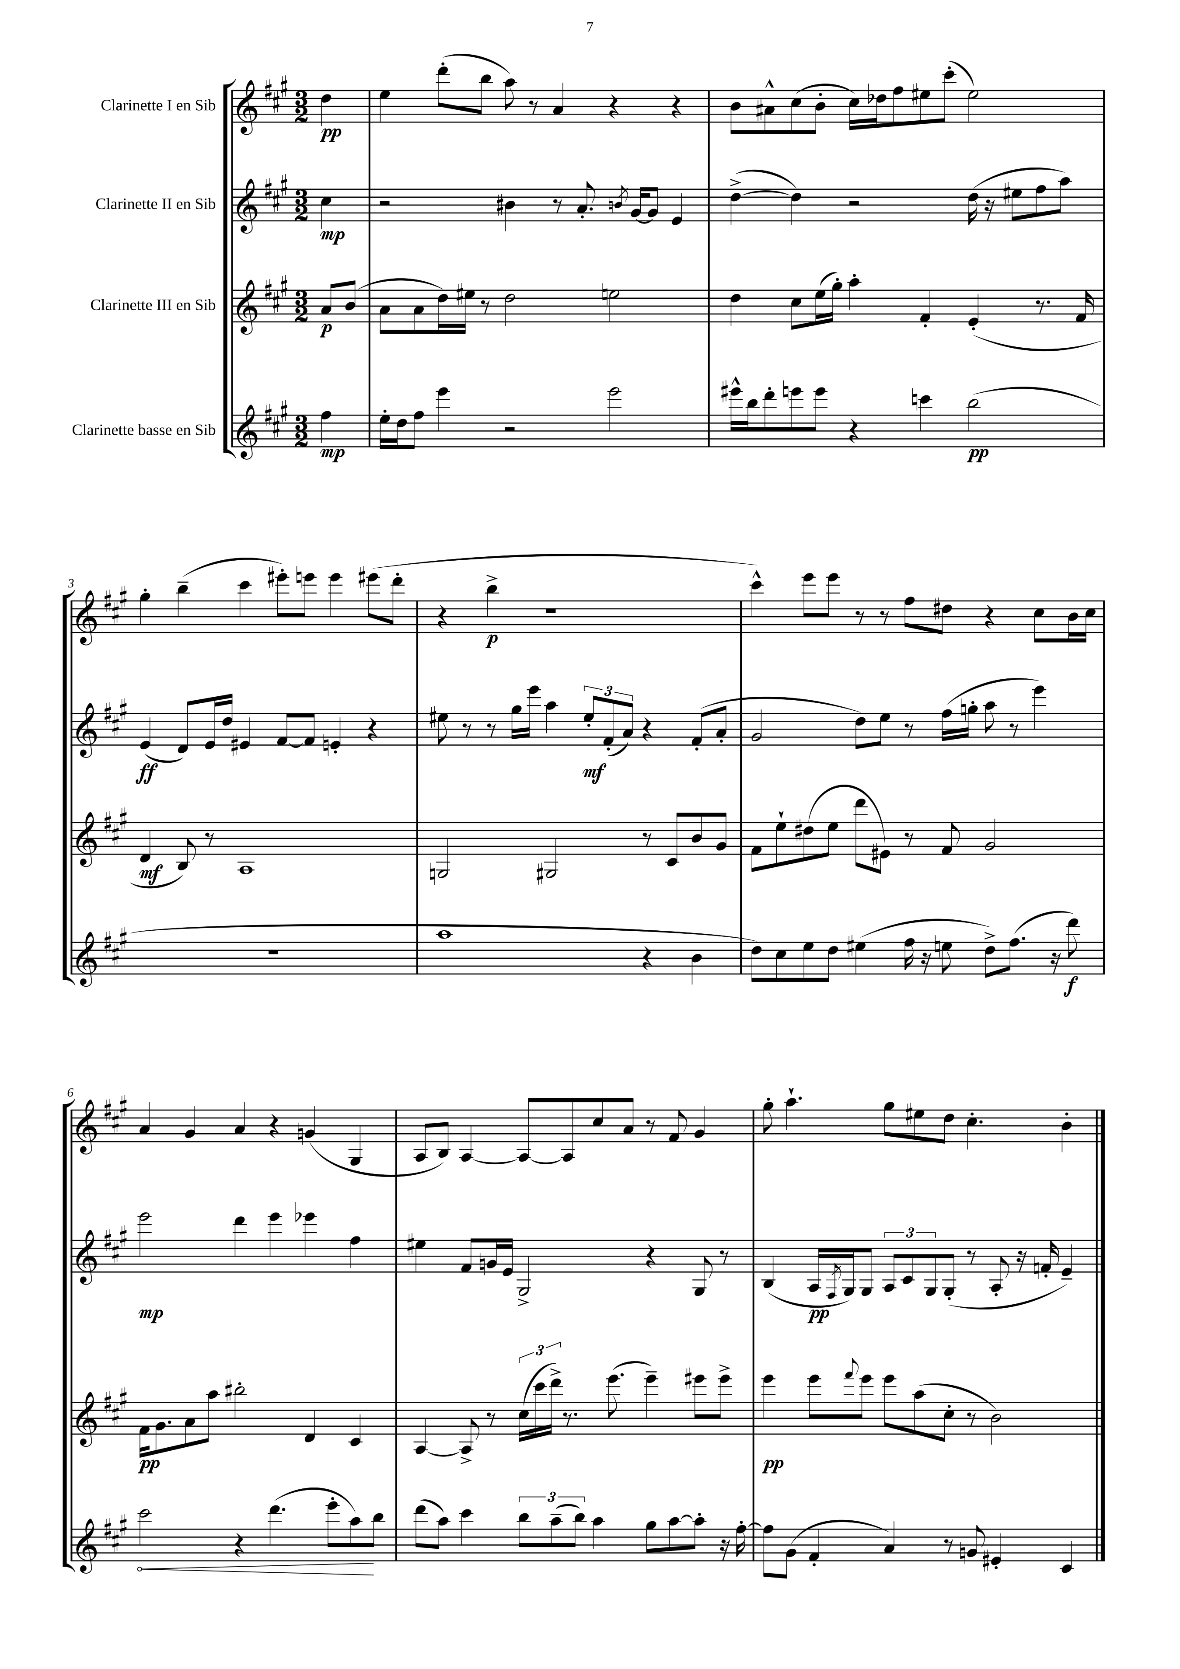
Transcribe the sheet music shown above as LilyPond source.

<<
\new StaffGroup <<
\new Staff = "s0" \with { instrumentName = "Clarinette I en Sib" } {
    \clef treble \key a \major \numericTimeSignature \time 3/2 \partial 4
    d''4\pp |
    e''4 d'''8-.( b''8 a''8) r8 a'4 r4 r4 |
    b'8 ais'8-^ cis''8( b'8-. cis''16) des''16 fis''8 eis''8 cis'''8-.( eis''2) |
    gis''4-. b''4--( cis'''4 eis'''8-.) e'''8 e'''4 eis'''8( d'''8-. |
    r4 b''4->\p r1 |
    cis'''4-^) e'''8 e'''8 r8 r8 fis''8 dis''8 r4 cis''8 b'16 cis''16 |
    a'4 gis'4 a'4 r4 g'4( gis4 |
    a8 b8) a4~ a8~ a8 cis''8 a'8 r8 fis'8 gis'4 |
    gis''8-. a''4.-! gis''8 eis''8 d''8 cis''4.-. b'4-. \bar "|." |
}
\new Staff = "s1" \with { instrumentName = "Clarinette II en Sib" } {
    \clef treble \key a \major \numericTimeSignature \time 3/2 \partial 4
    cis''4\mp |
    r2 bis'4 r8 a'8.-. \acciaccatura { b'8 } gis'16~ gis'8 e'4 |
    d''4~->( d''4) r2 d''16( r16 eis''8 fis''8 a''8) |
    e'4\ff( d'8) e'16 d''16 eis'4 fis'8~ fis'8 e'4-. r4 |
    eis''8 r8 r8 gis''16 e'''16 a''4 \tuplet 3/2 { eis''8-.\mf fis'8-.( a'8) } r4 fis'8-.( a'8-. |
    gis'2 d''8) e''8 r8 fis''16( g''16-. a''8 r8 e'''4) |
    e'''2\mp d'''4 e'''4 ees'''4 fis''4 |
    eis''4 fis'8 g'16 e'16 gis2-> r4 gis8 r8 |
    b4( a16\pp \acciaccatura { fis8 } gis16) gis8 \tuplet 3/2 { a8 cis'8 gis8 } gis8-.( r8 a8-. r16 f'16-. e'4--) \bar "|." |
}
\new Staff = "s2" \with { instrumentName = "Clarinette III en Sib" } {
    \clef treble \key a \major \numericTimeSignature \time 3/2 \partial 4
    a'8\p b'8( |
    a'8 a'8 d''16) eis''16 r8 d''2 e''2 |
    d''4 cis''8 e''16( gis''16-.) a''4-. fis'4-. e'4-.( r8. fis'16 |
    d'4\mf b8) r8 a1 |
    g2 gis2 r8 cis'8 b'8 gis'8 |
    fis'8 e''8-! dis''8( e''8 d'''8 eis'8) r8 fis'8 gis'2 |
    fis'16\pp gis'8. a'8 a''8 bis''2-. d'4 cis'4 |
    a4~ a8-> r8 \tuplet 3/2 { cis''16( cis'''16 d'''16->) } r8. e'''8.( e'''4--) eis'''8 eis'''8-> |
    e'''4\pp e'''8 \appoggiatura { fis'''8 } e'''8 e'''8 a''8( cis''8-. r8 b'2) \bar "|." |
}
\new Staff = "s3" \with { instrumentName = "Clarinette basse en Sib" } {
    \clef treble \key a \major \numericTimeSignature \time 3/2 \partial 4
    fis''4\mp |
    e''16-. d''16 fis''8 e'''4 r2 e'''2 |
    eis'''16-^ b''16 d'''8-. e'''8 e'''8 r4 c'''4 b''2\pp( |
    R1. |
    a''1 r4 b'4 |
    d''8) cis''8 e''8 d''8 eis''4( fis''16 r16 e''8 d''8->) fis''8.( r16 d'''8\f) |
    \once \override Hairpin.circled-tip = ##t cis'''2\< r4 d'''4.( e'''8-. a''8\!) b''8 |
    d'''8( a''8) cis'''4 \tuplet 3/2 { b''8 a''8--( b''8) } a''4 gis''8 a''8~ a''8-. r16 fis''16~-. |
    fis''8 gis'8( fis'4-. a'4) r8 g'8 eis'4-. cis'4 \bar "|." |
}
>>
>>
